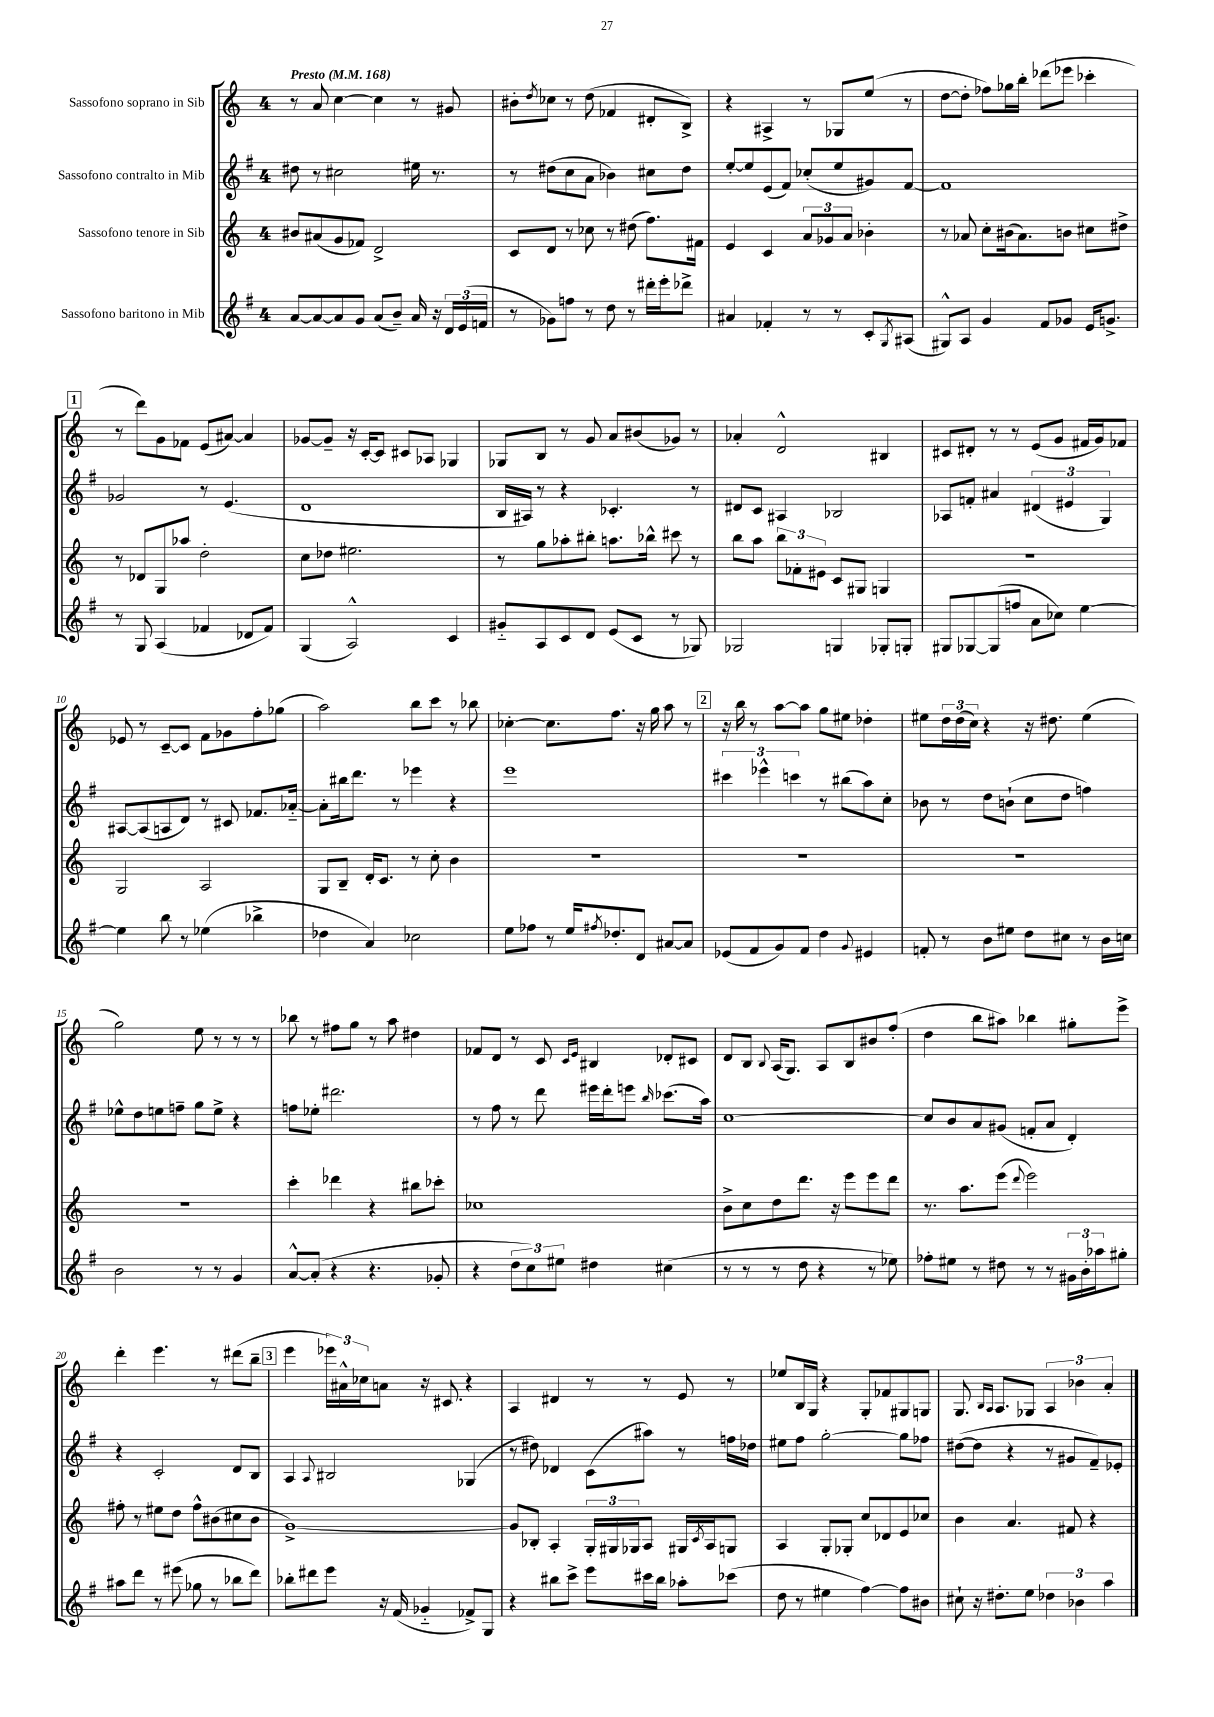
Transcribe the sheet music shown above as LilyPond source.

<<
\new StaffGroup <<
\new Staff = "s0" \with { instrumentName = "Sassofono soprano in Sib" } {
    \clef treble \key c \major \once \override Staff.TimeSignature.style = #'single-digit \time 4/4 \tempo "Presto" 4 = 168
    r8 a'8 c''4~ c''4 r8 gis'8 |
    bis'8-. \acciaccatura { d''8 } ces''8 r8 d''8( fes'4 dis'8-. b8->) |
    r4 ais4-> r8 ges8 e''8( r8 |
    d''8~ d''8-. fes''8) ges''16 b''16-. des'''8( ees'''8 ces'''4-. |
    \mark \markup { \box "1" } r8 d'''8) g'8 fes'8 e'8( ais'8~) ais'4 |
    ges'8~ ges'8-- r16 c'16~-. c'8 cis'8 aes8 ges4 |
    ges8 b8 r8 g'8 a'8 bis'8( ges'8) r8 |
    aes'4-. d'2-^ bis4 |
    cis'8 dis'8-. r8 r8 e'8( g'8 fis'16 g'16) fes'8 |
    ees'8 r8 c'8~-- c'8 f'8 ges'8 f''8-. ges''8( |
    a''2) b''8 c'''8 r8 bes''8 |
    ces''4~-. ces''8. f''8. r16 g''16 a''8 r8 |
    \mark \markup { \box "2" } r16 b''16 r8 a''8~ a''8 g''8 eis''8 des''4-. |
    eis''8 \tuplet 3/2 { d''16 d''16( c''16) } r4 r16 dis''8. eis''4( |
    g''2) e''8 r8 r8 r8 |
    bes''8 r8 fis''8 g''8 r8 a''8 dis''4 |
    fes'8 d'8 r8 c'8 \grace { c'16 e'16 } bis4 des'8-. cis'8 |
    d'8 b8 \appoggiatura { b8 } a16( g8.) a8 b8 bis'8 f''8-.( |
    d''4 b''8 ais''8) bes''4 gis''8-. e'''8-> |
    d'''4-. e'''4. r8 dis'''8( b''8-- |
    \mark \markup { \box "3" } e'''4 \tuplet 3/2 { ees'''16) ais'16-^ ces''16 } a'8 r16 cis'8. r4 |
    a4 dis'4 r8 r8 e'8 r8 |
    ees''8 b16 g16 r4 g8-. fes'8 gis8 g8 |
    g8. \grace { b16 a16 } a8. ges8 \tuplet 3/2 { a4 bes'4 a'4-. } \bar "|." |
}
\new Staff = "s1" \with { instrumentName = "Sassofono contralto in Mib" } {
    \clef treble \key g \major \once \override Staff.TimeSignature.style = #'single-digit \time 4/4
    dis''8 r8 cis''2 eis''16 r8. |
    r8 dis''8( c''8 a'8 bes'4) cis''8 dis''8 |
    e''8~-. e''8 e'8( fis'8) ces''8-.( e''8 gis'8) fis'8~ |
    fis'1 |
    \mark \markup { \box "1" } ges'2 r8 e'4.( |
    d'1 |
    b16 ais16) r8 r4 ces'4.-. r8 |
    dis'8 c'8 ais4 bes2 |
    aes8 f'8-. ais'4 \tuplet 3/2 { dis'4( eis'4 g4) } |
    ais8~ ais8( a8 d'8) r8 cis'8 fes'8. aes'16~-_ |
    aes'8-. bis''16 d'''8. r8 ees'''4 r4 |
    e'''1 |
    \mark \markup { \box "2" } \tuplet 3/2 { cis'''4 ees'''4-^ c'''4 } r8 bis''8( a''8) c''8-. |
    bes'8 r8 d''8 b'8-!( c''8 d''8 f''4) |
    ees''8-^ d''8 e''8 f''8-- g''8 e''8-> r4 |
    f''8 ees''8-. dis'''2. |
    r8 fis''8 r8 d'''8 eis'''16 d'''16-. e'''8 \grace { b''16 } ces'''8.( a''16) |
    c''1~ |
    c''8 b'8 a'8 gis'8( f'8-. a'8 d'4-.) |
    r4 c'2-. d'8 b8 |
    \mark \markup { \box "3" } a4 \appoggiatura { a8 } bis2 ges4( |
    r8 dis''8) des'4 c'8( ais''8) r8 f''16 des''16 |
    eis''8 fis''8 g''2~-. g''8 fes''8 |
    dis''8~( dis''8 r4 r8 gis'8 fis'8--) ees'8-. \bar "|." |
}
\new Staff = "s2" \with { instrumentName = "Sassofono tenore in Sib" } {
    \clef treble \key c \major \once \override Staff.TimeSignature.style = #'single-digit \time 4/4
    bis'8 ais'8( g'8 fes'8) d'2-> |
    c'8 d'8 r8 ces''8 r8 dis''8( f''8.) fis'16 |
    e'4 c'4 \tuplet 3/2 { a'8 ges'8 a'8 } bes'4-. |
    r8 aes'8 c''8-. bis'16( aes'8.) b'8 cis''8 dis''8-> |
    \mark \markup { \box "1" } r8 des'8 g8 aes''8 d''2-. |
    c''8 des''8 eis''2. |
    r8 g''8 aes''8-. bis''8-. a''8. bes''16-^ cis'''8 r8 |
    b''8 a''8 \tuplet 3/2 { b''8 fes'8-. eis'8 } c'8 gis8 g4 |
    R1 |
    g2 a2 |
    g8 b8-- d'16-. c'8. r8 c''8-. b'4 |
    R1 |
    \mark \markup { \box "2" } R1 |
    R1 |
    R1 |
    c'''4-. des'''4 r4 bis''8 ces'''8-. |
    ces''1 |
    b'8-> c''8 d''8 d'''8. r16 e'''8 e'''8 d'''8 |
    r8. a''8. e'''8( \appoggiatura { d'''8 } e'''2) |
    fis''8-. r8 eis''8 d''8 fis''8-^ bis'8( cis''8 bis'8 |
    \mark \markup { \box "3" } g'1~->) |
    g'8 bes8-. a4-. \tuplet 3/2 { g16-. gis16 ges16 } a8 gis16 \acciaccatura { c'8 } a16 g8 |
    a4 g8-. ges8-. c''8 des'8 e'8 ces''8 |
    b'4 a'4. fis'8 r4 \bar "|." |
}
\new Staff = "s3" \with { instrumentName = "Sassofono baritono in Mib" } {
    \clef treble \key g \major \once \override Staff.TimeSignature.style = #'single-digit \time 4/4
    a'8~ a'8~ a'8 g'8 a'8( b'8--) a'16 r16 \tuplet 3/2 { d'16 e'16( f'16 } |
    r8 ges'8) f''8 r8 d''8 r8 dis'''16-. e'''16-. des'''8-> |
    ais'4 fes'4-. r8 r8 c'8-. \acciaccatura { g8 } ais8( |
    gis8-^) a8 g'4 fis'8 ges'8 e'16 g'8.-> |
    \mark \markup { \box "1" } r8 g8 a4( fes'4 des'8 fes'8) |
    g4( a2-^) c'4 |
    gis'8-_ a8 c'8 d'8 e'8( c'8 r8 ges8) |
    ges2 g4 ges8-. g8-. |
    gis8 ges8~ ges8( f''8 a'8 ces''8) e''4~ |
    e''4 b''8 r8 ees''4( bes''4-> |
    des''4 a'4) ces''2 |
    e''8 fes''8 r8 e''16 \acciaccatura { fis''8 } des''8.-. d'8 ais'8~ ais'8 |
    \mark \markup { \box "2" } ees'8( fis'8 g'8) fis'8 d''4 \appoggiatura { g'8 } eis'4 |
    f'8-. r8 b'8 eis''8 d''8 cis''8 r8 b'16 c''16 |
    b'2 r8 r8 g'4 |
    a'8~-^ a'8-.( r4 r4. ges'8-. |
    r4 \tuplet 3/2 { d''8 c''8) eis''8 } dis''4 cis''4( |
    r8 r8 r8 d''8 r4 r8 ees''8) |
    fes''8-. eis''8 r8 dis''8 r8 r8 \tuplet 3/2 { gis'16 b'16-. aes''16 } gis''8-. |
    ais''8 d'''8 r8 eis'''8( ges''8 r8 bes''8 d'''8) |
    \mark \markup { \box "3" } bes''8-. dis'''8 e'''8 r16 fis'16( ges'4-_ fes'8->) g8 |
    r4 bis''8 c'''8-> e'''8 cis'''16 bis''16 aes''8-. ces'''8( |
    d''8 r8 eis''4 fis''4~) fis''8 bis'8 |
    cis''8-! r16 dis''8.-. e''8 \tuplet 3/2 { des''4 bes'4 a''4 } \bar "|." |
}
>>
>>
